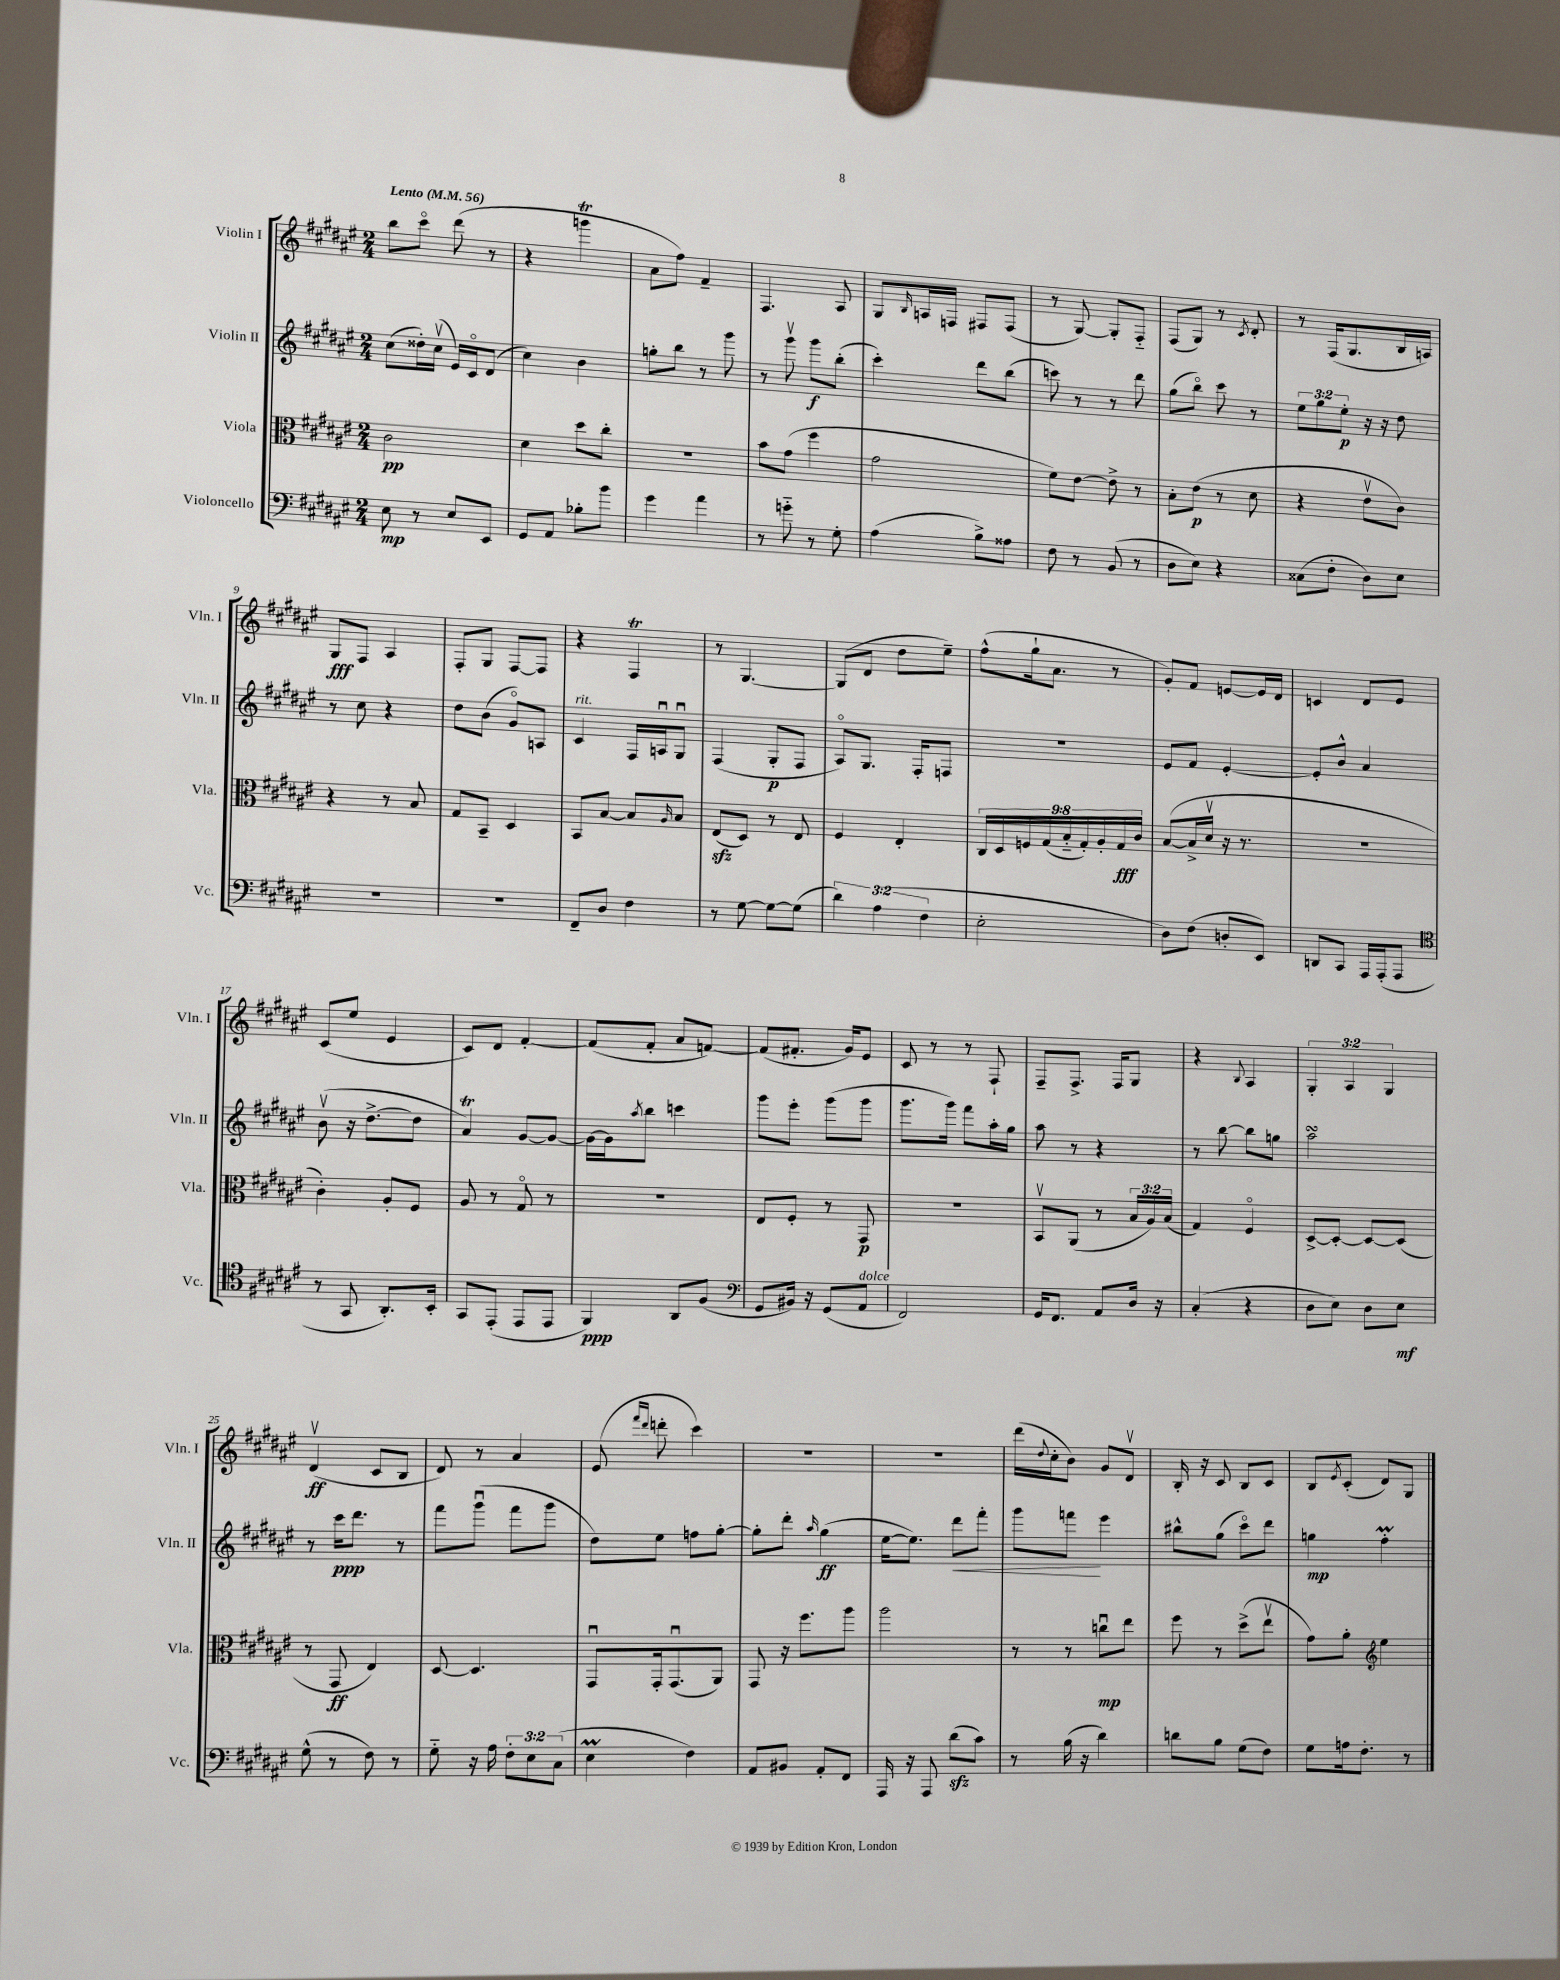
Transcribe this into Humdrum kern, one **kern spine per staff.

**kern	**dynam	**kern	**dynam	**kern	**dynam	**kern	**dynam
*part4	*part4	*part3	*part3	*part2	*part2	*part1	*part1
*staff4	*staff4	*staff3	*staff3	*staff2	*staff2	*staff1	*staff1
*I"Violoncello	*	*I"Viola	*	*I"Violin II	*	*I"Violin I	*
*I'Vc.	*	*I'Vla.	*	*I'Vln. II	*	*I'Vln. I	*
*clefF4	*	*clefC3	*	*clefG2	*	*clefG2	*
*k[f#c#g#d#a#e#]	*	*k[f#c#g#d#a#e#]	*	*k[f#c#g#d#a#e#]	*	*k[f#c#g#d#a#e#]	*
*M2/4	*	*M2/4	*	*M2/4	*	*M2/4	*
*MM56	*	*MM56	*	*MM56	*	*MM56	*
=1	=1	=1	=1	=1	=1	=1	=1
!	!	!	!	!	!	!LO:TX:a:B:t=Lento	!
8E#\	mp	2c#\	pp	(8cc#\L	.	8bb\L	.
8r	.	.	.	16dd##X'\L)	.	8ccc#\J	.
.	.	.	.	(16cc#v\JJ	.	.	.
8E#/L	.	.	.	16e#/LL)	.	(8ddd#\	.
.	.	.	.	16c#/J	.	.	.
8EE#/J	.	.	.	(8d#/J	.	8r	.
=2	=2	=2	=2	=2	=2	=2	=2
8GG#/L	.	4d#\	.	4cc#\)	.	4r	.
8AA#/J	.	.	.	.	.	.	.
8B-X'\L	.	8dd#\L	.	4b\	.	4gggnT\	.
8b\J	.	8cc#'\J	.	.	.	.	.
=3	=3	=3	=3	=3	=3	=3	=3
4g#\	.	2r	.	8ggn'\L	.	8a#\L	.
.	.	.	.	8bb\J	.	8ff#\J)	.
4a#\	.	.	.	8r	.	4f#~/	.
.	.	.	.	8ggg#\	.	.	.
=4	=4	=4	=4	=4	=4	=4	=4
8r	.	8b\L	.	8r	.	4.F#/	.
8gn\	.	(8g#\J	.	8ggg#v\	.	.	.
8r	.	4ff#\	.	8ggg#\L	f	.	.
8G#'\	.	.	.	(8bb'\J	.	8A#/	.
=5	=5	=5	=5	=5	=5	=5	=5
(4A#\	.	2g#\	.	4ccc#'\)	.	8G#/L	.
.	.	.	.	.	.	16qqB/	.
.	.	.	.	.	.	16An/L	.
.	.	.	.	.	.	16Fn/JJ	.
8B^\L)	.	.	.	8ddd#\L	.	8F#X/L	.
8A##X\J	.	.	.	(8bb\J	.	(8F#/J	.
=6	=6	=6	=6	=6	=6	=6	=6
8F#\	.	8f#\L)	.	8cccn\)	.	8r	.
8r	.	[8e#\J	.	8r	.	[8G#/)	.
(8BB/	.	8e#^\]	.	8r	.	8G#'/L]	.
8r	.	8r	.	8ddd#\	.	8F#/J	.
=7	=7	=7	=7	=7	=7	=7	=7
8D#\L	.	8B'\L	.	(8gg#\L	.	(8F#/L	.
8E#\J)	.	(8e#\J	p	8bb\J)	.	8G#/J)	.
4r	.	8r	.	8ccc#\	.	8r	.
.	.	.	.	.	.	8qc#/	.
.	.	8d#\	.	8r	.	8d#'/	.
=8	=8	=8	=8	=8	=8	=8	=8
(8C##X\L	.	4r	.	12ee#\L	.	8r	.
.	.	.	.	12gg#\	.	.	.
8F#'\J	.	.	.	.	.	(16F#/KL	.
.	.	.	.	12ee#'\J	p	.	.
.	.	.	.	.	.	8.G#/	.
8D#\L)	.	8e#v\L	.	16r	.	.	.
.	.	.	.	16r	.	.	.
8E#\J	.	8c#\J)	.	8dd#\	.	16B/L	.
.	.	.	.	.	.	16An/JJ)	.
!!LO:LB:g=z
=9	=9	=9	=9	=9	=9	=9	=9
2r	.	4r	.	8r	.	8G#/L	fff
.	.	.	.	8cc#\	.	8F#/J	.
.	.	8r	.	4r	.	4A#/	.
.	.	8B/	.	.	.	.	.
=10	=10	=10	=10	=10	=10	=10	=10
2r	.	8G#/L	.	8dd#\L	.	8F#'/L	.
.	.	8BB~/J	.	(8b\J	.	8G#/J	.
.	.	4D#/	.	8g#/L)	.	[8F#/L	.
.	.	.	.	8An/J	.	8F#/J]	.
=11	=11	=11	=11	=11	=11	=11	=11
!	!	!	!	!LO:TX:a:i:t=rit.	!	!	!
8FF#~/L	.	8BB/L	.	4c#/	.	4r	.
8D#/J	.	[8B/J	.	.	.	.	.
4F#\	.	8B/L]	.	16F#/LL	.	4F#T/	.
.	.	.	.	16Anu/J	.	.	.
.	.	16qqA#/	.	.	.	.	.
.	.	8B/J	.	8G#u/J	.	.	.
=12	=12	=12	=12	=12	=12	=12	=12
8r	.	(8E#zz/L	.	(4F#/	.	8r	.
[8G#\	.	8D#/J)	.	.	.	[4.G#/	.
8G#\L_	.	8r	.	8G#'/L	p	.	.
(8G#\J]	.	8E#/	.	8F#/J	.	.	.
=13	=13	=13	=13	=13	=13	=13	=13
6d#\)	.	4F#/	.	8A#/L)	.	(8G#/L]	.
.	.	.	.	8.G#/J	.	8d#/J	.
(6A#\	.	.	.	.	.	.	.
.	.	4E#'/	.	.	.	8dd#\L	.
.	.	.	.	16F#'/KL	.	.	.
6F#\	.	.	.	.	.	.	.
.	.	.	.	8Fn/J	.	8ee#~\J)	.
=14	=14	=14	=14	=14	=14	=14	=14
2E#'\	.	18C#/LL	.	2r	.	(8ff#^^\L	.
.	.	18D#/	.	.	.	.	.
.	.	18Fn/	.	.	.	.	.
.	.	.	.	.	.	16gg#`\k	.
.	.	(18G#/	.	.	.	.	.
.	.	.	.	.	.	8.a#\J	.
.	.	18B/	.	.	.	.	.
.	.	18G#'/)	.	.	.	.	.
.	.	18A#'/	.	.	.	.	.
.	.	.	.	.	.	8r	.
.	.	18G#/	fff	.	.	.	.
.	.	18c#/JJ	.	.	.	.	.
=15	=15	=15	=15	=15	=15	=15	=15
8D#\L)	.	([8B/L	.	8e#/L	.	8g#'/L)	.
(8F#\J	.	16B^/L]	.	8f#/J	.	8f#/J	.
.	.	16d#v/JJ	.	.	.	.	.
8Dn'/L	.	16r	.	[4e#'/	.	[8en/L	.
.	.	8.r	.	.	.	.	.
8EE#/J)	.	.	.	.	.	16e/L]	.
.	.	.	.	.	.	16d#/JJ	.
=16	=16	=16	=16	=16	=16	=16	=16
8DDn/L	.	2r	.	8e#'/L]	.	4cn/	.
8CC#/J	.	.	.	8b^^/J	.	.	.
16AAA#/LL	.	.	.	4a#/	.	8d#/L	.
(16AAA#'/J	.	.	.	.	.	.	.
8AAA#/J	.	.	.	.	.	8e#/J	.
!!LO:LB:g=z
=17	=17	=17	=17	=17	=17	=17	=17
*clefC4	*	*	*	*	*	*	*
8r	.	4c#'\)	.	(8bv\	.	(8c#/L	.
8GG#/	.	.	.	16r	.	8ee#/J	.
.	.	.	.	[8.dd#^\L	.	.	.
8.AA#'/L)	.	8A#'/L	.	.	.	4e#/	.
.	.	8F#/J	.	8dd#\J]	.	.	.
16BB'/Jk	.	.	.	.	.	.	.
=18	=18	=18	=18	=18	=18	=18	=18
8GG#/L	.	8A#/	.	4a#t/)	.	8c#/L)	.
(8EE#'/J	.	8r	.	.	.	8d#/J	.
8EE#/L	.	8G#/	.	[8g#/L	.	[4f#'/	.
8EE#/J	.	8r	.	8g#/J_	.	.	.
=19	=19	=19	=19	=19	=19	=19	=19
4FF#/)	ppp	2r	.	16g#\LL_	.	(8f#/L]	.
.	.	.	.	16g#\J]	.	.	.
.	.	.	.	8qaa#/	.	.	.
.	.	.	.	8bb\J	.	8f#'/J	.
8AA#/L	.	.	.	4cccn\	.	8a#/L	.
(8F#/J	.	.	.	.	.	[8fn/J)	.
=20	=20	=20	=20	=20	=20	=20	=20
*clefF4	*	*	*	*	*	*	*
8GG#/L	.	8E#/L	.	8ggg#\L	.	(8f/L]	.
16BB#X/Jk)	.	8F#'/J	.	8eee#'\J	.	8.f#X'/J	.
16r	.	.	.	.	.	.	.
(8GG#/L	.	8r	.	(8ggg#\L	.	.	.
.	.	.	.	.	.	16g#/KL)	.
!LO:TX:a:i:t=dolce	!	!	!	!	!	!	!
8AA#/J	.	8GG#/	p	8ggg#\J	.	8e#/J	.
=21	=21	=21	=21	=21	=21	=21	=21
2FF#/)	.	2r	.	8.ggg#\L	.	8c#/	.
.	.	.	.	.	.	8r	.
.	.	.	.	16ggg#\Jk)	.	.	.
.	.	.	.	8fff#\L	.	8r	.
.	.	.	.	16aa#'\L	.	8F#`/	.
.	.	.	.	16gg#\JJ	.	.	.
=22	=22	=22	=22	=22	=22	=22	=22
16GG#/KL	.	8BBv/L	.	8aa#\	.	8F#~/L	.
8.FF#/J	.	.	.	.	.	.	.
.	.	(8AA#/J	.	8r	.	8.F#^/J	.
8AA#/L	.	8r	.	4r	.	.	.
.	.	.	.	.	.	16F#/KL	.
16D#/Jk	.	24B/LL	.	.	.	8G#/J	.
.	.	24A#/)	.	.	.	.	.
16r	.	.	.	.	.	.	.
.	.	(24B/JJ	.	.	.	.	.
=23	=23	=23	=23	=23	=23	=23	=23
(4C#'/	.	4G#/)	.	8r	.	4r	.
.	.	.	.	[8bb\	.	.	.
.	.	.	.	.	.	8qqB/	.
4r	.	4F#/	.	8bb\L]	.	4A#/	.
.	.	.	.	8ggn\J	.	.	.
=24	=24	=24	=24	=24	=24	=24	=24
8D#\L	.	[8D#^/L	.	2aa#sSsS\	.	6G#'/	.
8E#\J)	.	8D#'/J_	.	.	.	.	.
.	.	.	.	.	.	6A#/	.
8D#\L	.	8D#/L_	.	.	.	.	.
.	.	.	.	.	.	6G#/	.
8E#\J	mf	(8D#/J]	.	.	.	.	.
!!LO:LB:g=z
=25	=25	=25	=25	=25	=25	=25	=25
(8G#^^\	.	8r	.	8r	.	(4d#v/	ff
8r	.	8GG#/	ff	16ccc#\KL	ppp	.	.
.	.	.	.	8.ddd#\J	.	.	.
8F#\)	.	4E#/)	.	.	.	8c#/L	.
8r	.	.	.	8r	.	8B/J	.
=26	=26	=26	=26	=26	=26	=26	=26
8G#\	.	[8D#/	.	8fff#\L	.	8d#/)	.
16r	.	4.D#/]	.	(8ggg#u\J	.	8r	.
16A#\	.	.	.	.	.	.	.
12F#'\L	.	.	.	8fff#\L	.	4a#/	.
12E#\	.	.	.	.	.	.	.
.	.	.	.	8ggg#\J	.	.	.
(12C#\J	.	.	.	.	.	.	.
=27	=27	=27	=27	=27	=27	=27	=27
4E#m\	.	8GG#u/L	.	8dd#\L)	.	(8e#/	.
.	.	.	.	.	.	16qqfff#/LL	.
.	.	.	.	.	.	16qqddd#/JJ	.
.	.	16GG#'/k	.	8ee#\J	.	8dddn'\	.
.	.	(8.GG#u/	.	.	.	.	.
4F#\)	.	.	.	8ffn\L	.	4ccc#\)	.
.	.	8AA#/J)	.	[8gg#'\J	.	.	.
=28	=28	=28	=28	=28	=28	=28	=28
8AA#/L	.	8GG#/	.	8gg#'\L]	.	2r	.
8BB#X/J	.	16r	.	8ddd#'\J	.	.	.
.	.	8.ff#\L	.	.	.	.	.
.	.	.	.	16qqaa#/	.	.	.
8AA#'/L	.	.	.	(4gg#\	ff	.	.
8FF#/J	.	8aa#\J	.	.	.	.	.
=29	=29	=29	=29	=29	=29	=29	=29
16AAA#/	.	2aa#\	.	[16ee#\KL	.	2r	.
16r	.	.	.	8.ee#\J])	.	.	.
8AAA#/	.	.	.	.	.	.	.
!	!	!	!	!	!LO:HP:b	!	!
(8d#zz\L	.	.	.	8ddd#\L	<	.	.
8c#\J)	.	.	.	8fff#'\J	.	.	.
=30	=30	=30	=30	=30	=30	=30	=30
8r	.	8r	.	8ggg#\L	.	(16ddd#\LL	.
.	.	.	.	.	.	8qqdd#/	.
.	.	.	.	.	.	16cc#'\J	.
(16B\	.	8r	.	8fffn\J	.	8b\J)	.
16r	.	.	.	.	.	.	.
4d#\)	.	8ccnu\L	mp	4eee#\	[	8g#/L	.
.	.	8ee#\J	.	.	.	8d#v/J	.
=31	=31	=31	=31	=31	=31	=31	=31
8dn\L	.	8ff#\	.	8bb#X^^\L	.	16B'/	.
.	.	.	.	.	.	16r	.
8B\J	.	8r	.	(8gg#\J	.	8c#/	.
(8G#\L	.	(8dd#^\L	.	8ccc#\L)	.	8B/L	.
8F#\J)	.	8ee#v\J	.	8ddd#\J	.	8c#/J	.
=32	=32	=32	=32	=32	=32	=32	=32
8G#\L	.	8g#\L)	.	4ggn\	mp	8B/L	.
.	.	.	.	.	.	8qe#/	.
16An\k	.	8a#'\J	.	.	.	(8c#'/J	.
8.F#'\J	.	.	.	.	.	.	.
*	*	*clefG2	*	*	*	*	*
.	.	4ee#\	.	4ff#M'\	.	8d#/L)	.
8r	.	.	.	.	.	8G#/J	.
==	==	==	==	==	==	==	==
*-	*-	*-	*-	*-	*-	*-	*-
